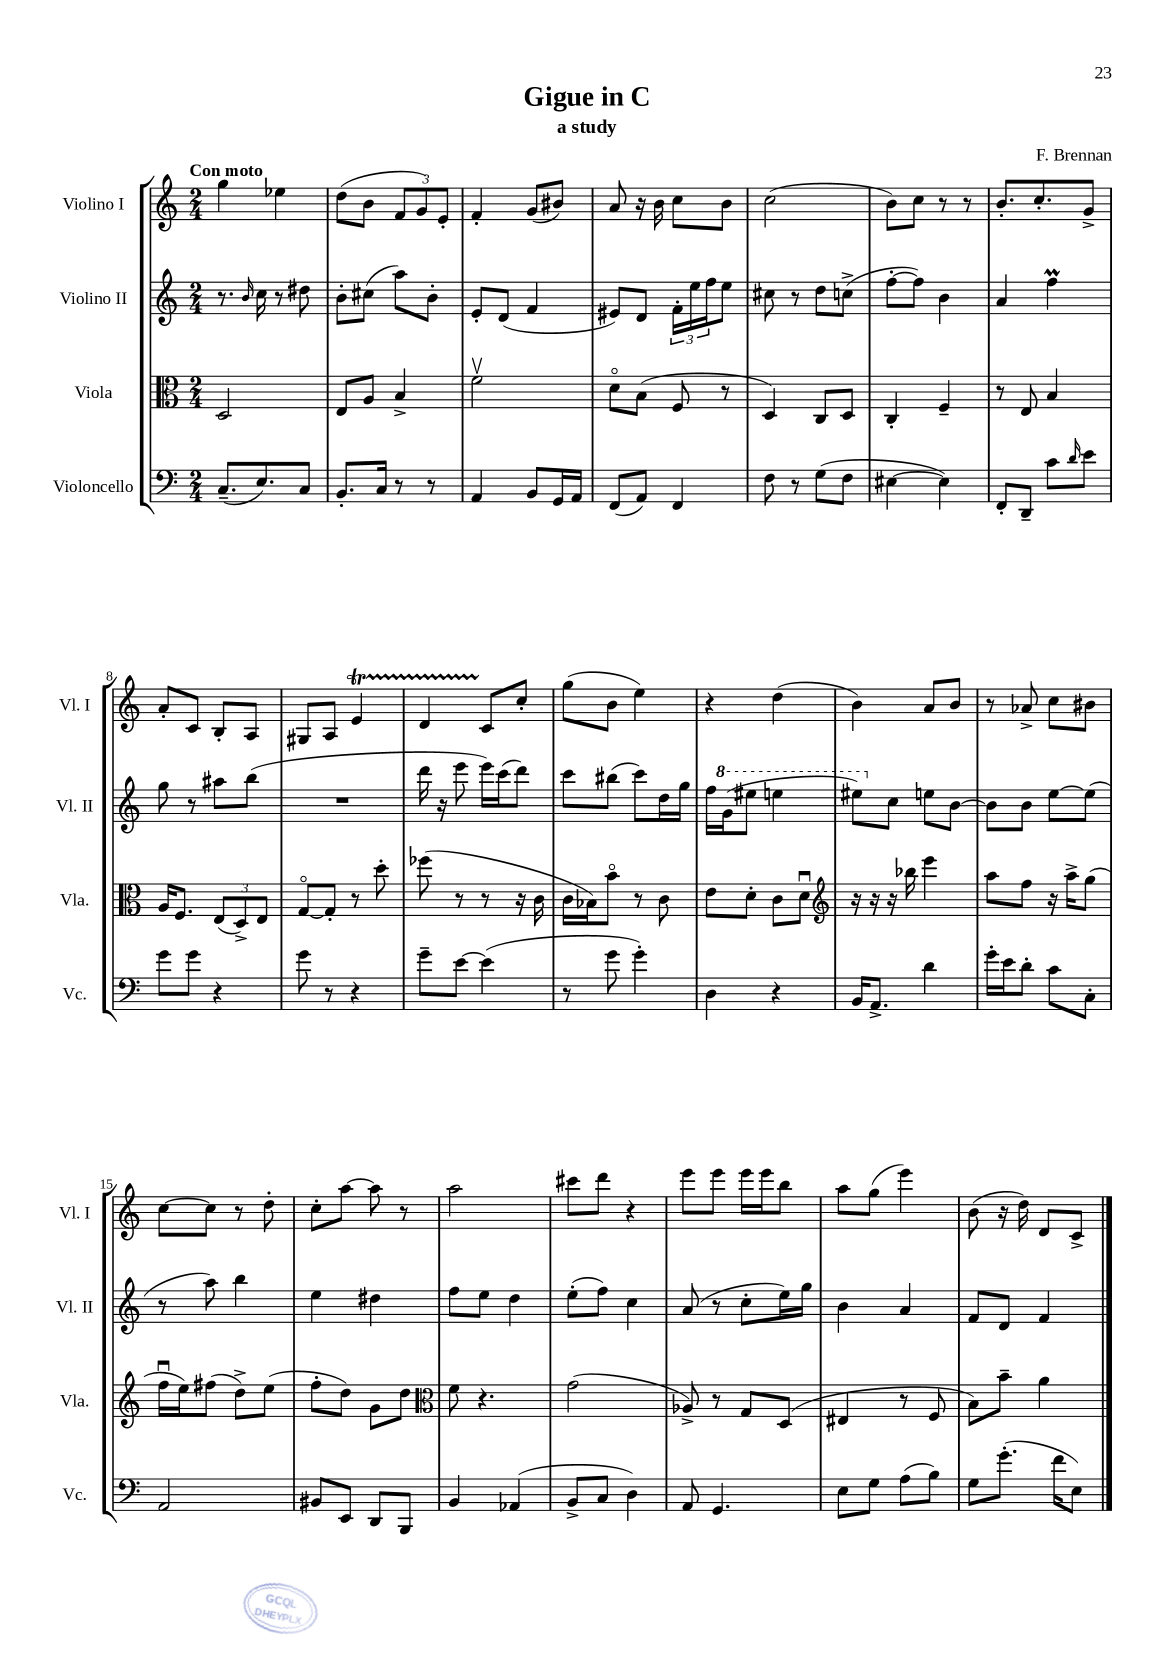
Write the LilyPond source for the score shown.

\header { title = "Gigue in C" composer = "F. Brennan" subtitle = "a study" }
<<
\new StaffGroup <<
\new Staff = "s0" \with { instrumentName = "Violino I" shortInstrumentName = "Vl. I" } {
    \clef treble \key c \major \numericTimeSignature \time 2/4 \tempo "Con moto"
    g''4 ees''4 |
    d''8( b'8 \tuplet 3/2 { f'8 g'8) e'8-. } |
    f'4-. g'8( bis'8) |
    a'8 r16 b'16 c''8 b'8 |
    c''2( |
    b'8) c''8 r8 r8 |
    b'8.-. c''8.-. g'8-> |
    a'8-. c'8 b8-. a8 |
    gis8 a8 e'4\startTrillSpan |
    d'4 c'8\stopTrillSpan c''8-. |
    g''8( b'8 e''4) |
    r4 d''4( |
    b'4) a'8 b'8 |
    r8 aes'8-> c''8 bis'8 |
    c''8~ c''8 r8 d''8-. |
    c''8-. a''8~ a''8 r8 |
    a''2 |
    cis'''8 d'''8 r4 |
    e'''8 e'''8 e'''16 e'''16 b''8 |
    a''8 g''8( e'''4) |
    b'8( r16 d''16) d'8 c'8-> \bar "|." |
}
\new Staff = "s1" \with { instrumentName = "Violino II" shortInstrumentName = "Vl. II" } {
    \clef treble \key c \major \numericTimeSignature \time 2/4
    r8. \grace { b'16 } c''16 r8 dis''8 |
    b'8-. cis''8( a''8) b'8-. |
    e'8-. d'8( f'4 |
    eis'8) d'8 \tuplet 3/2 { f'16-. e''16 f''16 } e''8 |
    cis''8 r8 d''8 c''8->( |
    f''8~-. f''8) b'4 |
    a'4 f''4\prall |
    g''8 r8 ais''8 b''8( |
    R2 |
    d'''16 r16 e'''8 e'''16) c'''16( d'''8) |
    c'''8 bis''8( c'''8) d''16 g''16 |
    f''16 \ottava #1 g''16( eis'''8 e'''4 |
    eis'''8) \ottava #0 c''8 e''!8 b'8~ |
    b'8 b'8 e''8~ e''8( |
    r8 a''8) b''4 |
    e''4 dis''4 |
    f''8 e''8 d''4 |
    e''8-.( f''8) c''4 |
    a'8( r8 c''8-. e''16) g''16 |
    b'4 a'4 |
    f'8 d'8 f'4 \bar "|." |
}
\new Staff = "s2" \with { instrumentName = "Viola" shortInstrumentName = "Vla." } {
    \clef alto \key c \major \numericTimeSignature \time 2/4
    d2 |
    e8 a8 b4-> |
    f'2\upbow |
    d'8\flageolet b8( f8 r8 |
    d4) c8 d8 |
    c4-. f4-- |
    r8 e8 b4 |
    a16 f8. \tuplet 3/2 { e8( d8->) e8 } |
    g8~\flageolet g8-. r8 d''8-. |
    fes''8( r8 r8 r16 c'16 |
    c'16 bes16) b'8\flageolet r8 c'8 |
    e'8 d'8-. c'8 d'8\downbow |
    \clef treble r16 r16 r16 bes''16 e'''4 |
    a''8 f''8 r16 a''16-> g''8( |
    f''16\downbow e''16) fis''8( d''8->) e''8( |
    f''8-. d''8) g'8 d''8 |
    \clef alto f'8 r4. |
    g'2( |
    aes8->) r8 g8 d8( |
    eis4 r8 f8 |
    b8) b'8-- a'4 \bar "|." |
}
\new Staff = "s3" \with { instrumentName = "Violoncello" shortInstrumentName = "Vc." } {
    \clef bass \key c \major \numericTimeSignature \time 2/4
    c8.--( e8.) c8 |
    b,8.-. c16 r8 r8 |
    a,4 b,8 g,16 a,16 |
    f,8( a,8) f,4 |
    f8 r8 g8( f8 |
    eis4~ eis4) |
    f,8-. d,8-- c'8 \grace { d'16 } e'8 |
    g'8 g'8 r4 |
    g'8 r8 r4 |
    g'8-- e'8~ e'4( |
    r8 g'8 g'4-.) |
    d4 r4 |
    b,16 a,8.-> d'4 |
    g'16-. e'16 d'8-. c'8 c8-. |
    a,2 |
    bis,8 e,8 d,8 b,,8 |
    b,4 aes,4( |
    b,8-> c8 d4) |
    a,8 g,4. |
    e8 g8 a8( b8) |
    g8 g'8.-.( f'16 e8) \bar "|." |
}
>>
>>
